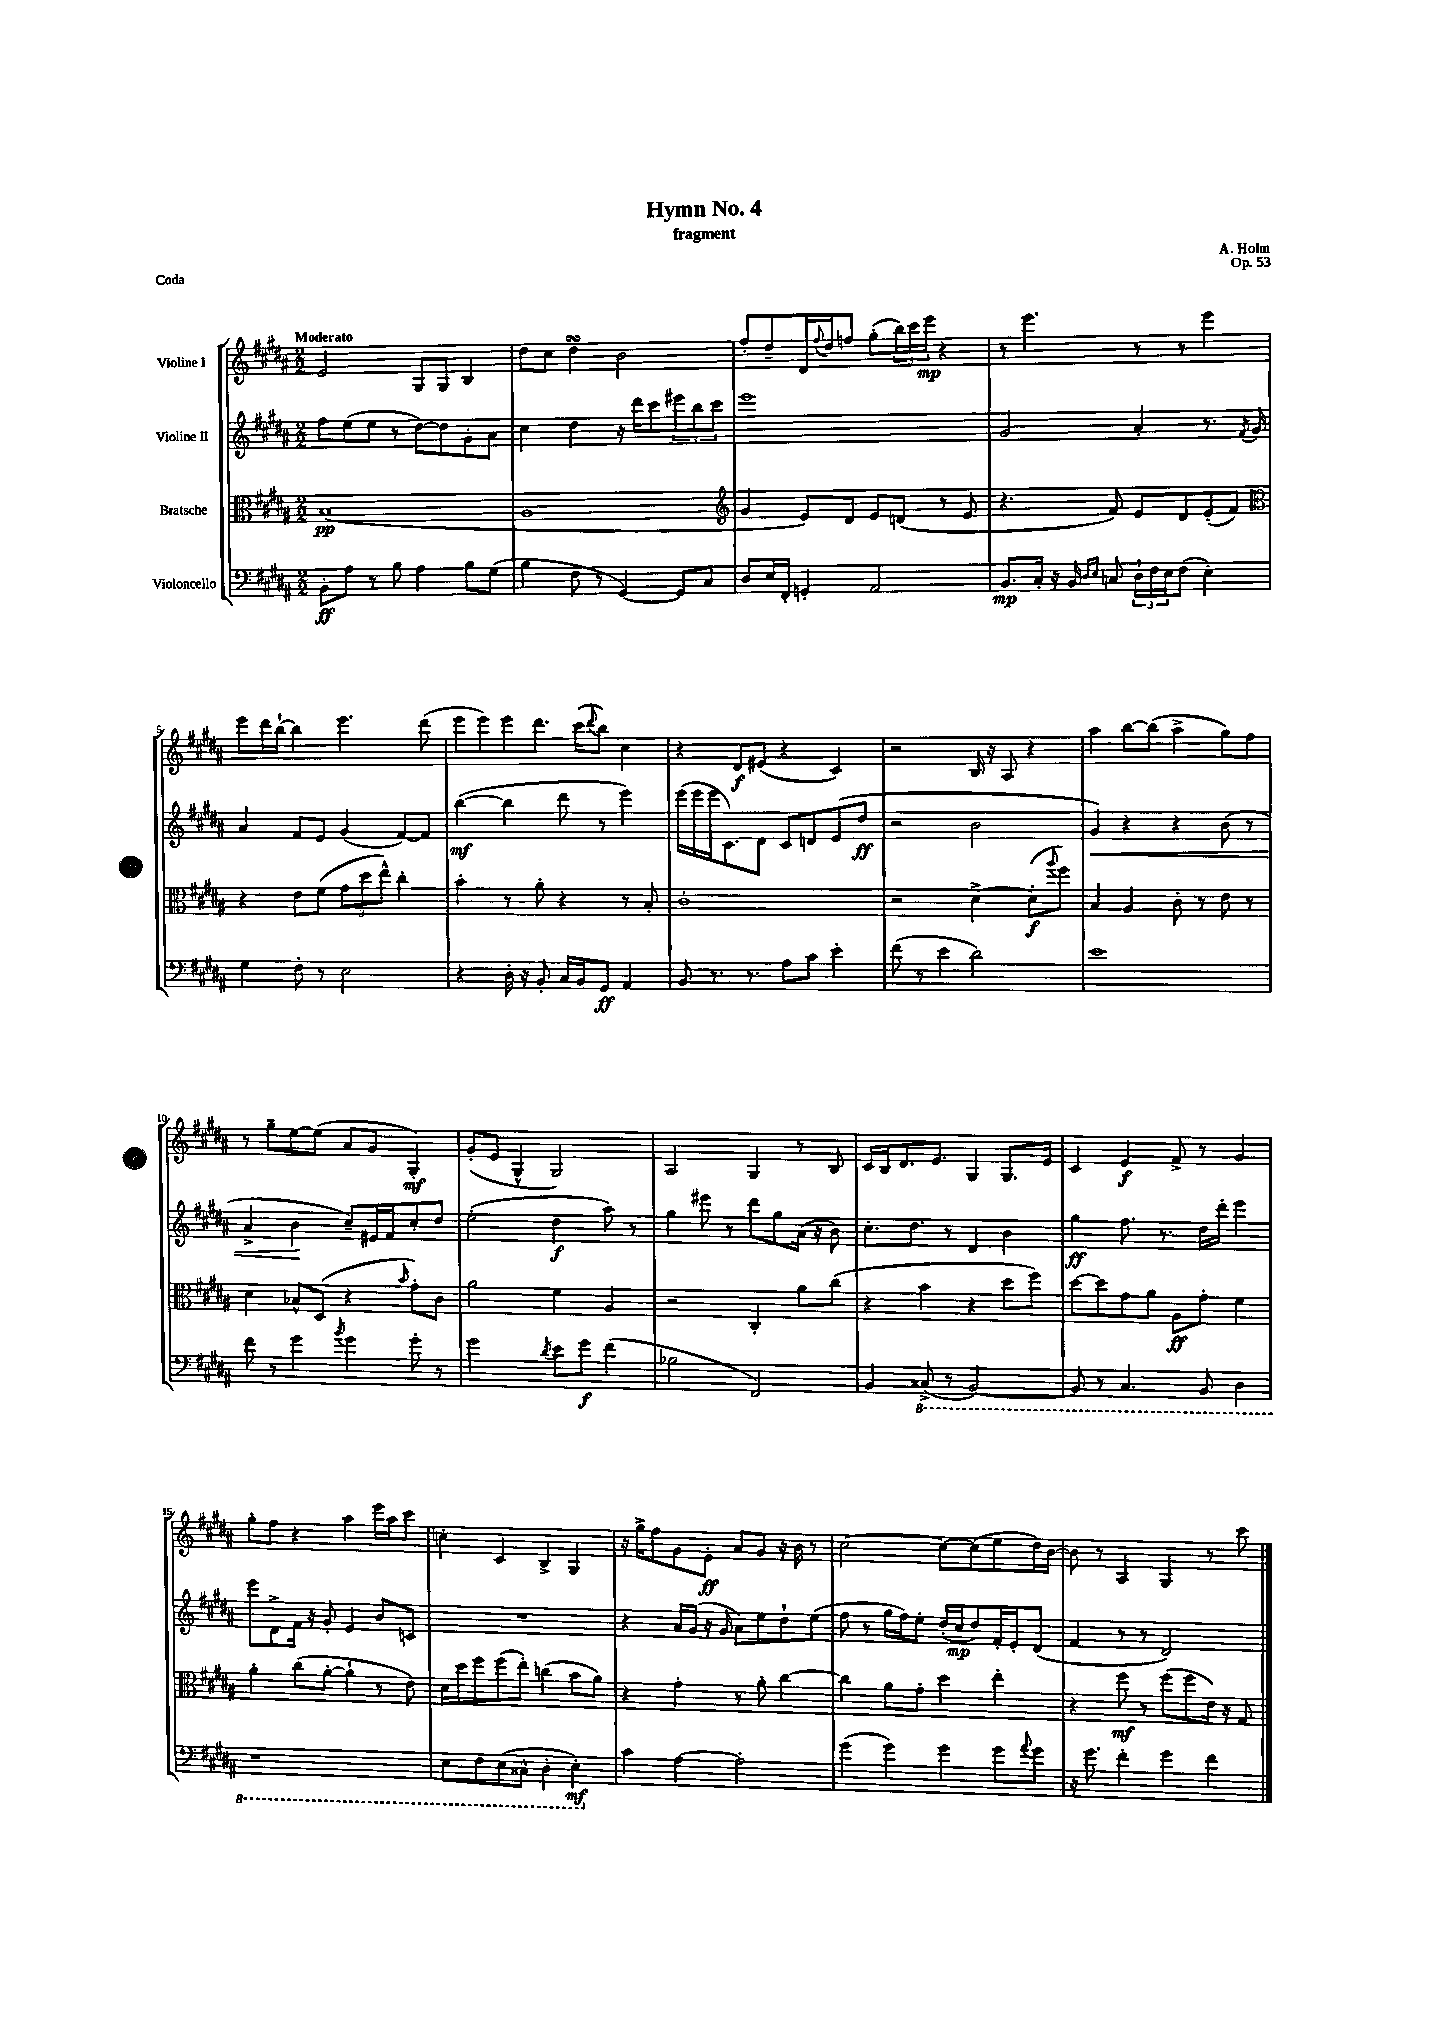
\header { title = "Hymn No. 4" composer = "A. Holm" subtitle = "fragment" opus = "Op. 53" piece = "Coda" }
<<
\new StaffGroup <<
\new Staff = "s0" \with { instrumentName = "Violine I" } {
    \clef treble \key b \major \numericTimeSignature \time 2/2 \tempo "Moderato"
    e'2 gis8 gis8 b4 |
    dis''8 cis''8 dis''4\turn b'2 |
    fis''8-. dis''8-- dis'16 \appoggiatura { fis''8 } dis''16 f''8 gis''8-.( \tuplet 3/2 { b''16) cis'''16 e'''16\mp } r4 |
    r8 e'''4. r8 r8 e'''4 |
    e'''8 dis'''16 b''16~-! b''4 e'''4. dis'''8( |
    e'''8 e'''8) e'''8 dis'''8. cis'''16( \appoggiatura { dis'''8 } b''8) cis''4 |
    r4 dis'8\f eis'8( r4 cis'4) |
    r2 b16 r16 ais8 r4 |
    ais''4 b''8~ b''8( ais''4-> gis''8) fis''8 |
    r8 gis''8-- e''8~ e''8( ais'8 gis'8 gis4-.\mf) |
    gis'8-.( e'8 gis4-^ gis2) |
    ais2 gis4 r8 b8 |
    cis'16 b16 dis'8. e'8. gis4 gis8. e'16 |
    cis'4 e'4\f fis'8-> r8 gis'4 |
    gis''8-. fis''8 r4 ais''4 e'''16 ais''16 cis'''8 |
    c''4-. cis'4 b4-> gis4 |
    r16 gis''16-> fis''8 gis'8 e'8-.\ff ais'8 gis'8 r16 b'16 r8 |
    cis''2~ cis''8~ cis''8( e''8 dis''16) b'16~ |
    b'8 r8 ais4 gis4 r8 cis'''8 \bar "|." |
}
\new Staff = "s1" \with { instrumentName = "Violine II" } {
    \clef treble \key b \major \numericTimeSignature \time 2/2
    fis''8 e''8( e''8 r8 dis''8~) dis''8 gis'8-. ais'8 |
    cis''4 dis''4 r16 dis'''16 cis'''8 \tuplet 3/2 { eis'''8 b''8 cis'''8 } |
    e'''1 |
    gis'2 ais'4-. r8. \acciaccatura { fis'8 } gis'16 |
    ais'4 fis'8 e'8 gis'4( fis'8~) fis'8 |
    b''4~\mf( b''4 dis'''8 r8 e'''4) |
    e'''16( e'''16 e'''16 cis'8.) dis'8 cis'8 d'8 e'8( dis''8\ff |
    r2 b'2 |
    gis'4\<) r4 r4 b'8( r8 |
    ais'4-> b'4\! cis''8--) eis'16 fis'16 cis''8-. dis''8 |
    e''2-.( dis''4\f ais''8) r8 |
    gis''4 eis'''8 r8 dis'''8 gis''8 ais'16( r16 b'8) |
    cis''8.-. dis''8. r8 dis'4 b'4 |
    gis''4\ff fis''8. r8. dis''16 dis'''16-. e'''4 |
    e'''8 dis'8-> fis'16 r16 gis'8-. e'4 b'8 c'8 |
    R1 |
    r4 ais'16 gis'16( r16 gis'16 ais'8) e''8 dis''8-! e''8( |
    fis''8 r8 gis''16 fis''16) e''8-. dis''16-.( cis''16\mp dis''8) fis'16-. e'16-. dis'8( |
    fis'4 r8 r8 dis'2) \bar "|." |
}
\new Staff = "s2" \with { instrumentName = "Bratsche" } {
    \clef alto \key b \major \numericTimeSignature \time 2/2
    b1\pp( |
    ais1 |
    \clef treble gis'4 e'8) dis'8 e'8 d'8( r8 e'8 |
    r4. fis'8) e'8 dis'8 e'8-.( fis'8) |
    \clef alto r4 e'8 fis'8( \tuplet 3/2 { gis'8 dis''8 e''8-^) } cis''4-. |
    b'4-. r8 ais'8-. r4 r8 b8-. |
    cis'1-. |
    r2 dis'4~-> dis'8-.\f( \appoggiatura { ais''8 } fis''8) |
    b4 ais4 cis'8-. r8 e'8 r8 |
    dis'4 bes8-^ dis8( r4 \grace { b'16 } gis'8-.) cis'8 |
    ais'2 fis'4 ais4 |
    r2 cis4-. ais'8 cis''8( |
    r4 b'4 r4 dis''8 fis''8) |
    dis''8~ dis''8 gis'8 ais'8 ais8\ff gis'8-. fis'4 |
    ais'4-. cis''8( ais'8~-. ais'4-! r8 e'8) |
    dis'16 dis''16 fis''8 fis''8( e''8-.) c''4( b'8 ais'8) |
    r4 gis'4-. r8 ais'8-. cis''4~ |
    cis''4 ais'8 gis'8-. dis''4 e''4-. |
    r4 fis''8\mf r8 fis''8( fis''8 e'16) r16 gis8 \bar "|." |
}
\new Staff = "s3" \with { instrumentName = "Violoncello" } {
    \clef bass \key b \major \numericTimeSignature \time 2/2
    b,8-.\ff ais8 r8 b8 ais4 b8 gis8( |
    b4 fis8 r8 gis,4~) gis,8 cis8 |
    dis8 e16 fis,16-. g,4-. ais,2 |
    b,8.\mp cis16-. r16 b,16 \grace { dis16 e16 } c8 \tuplet 3/2 { dis16-! fis16 e16 } fis8( e4-.) |
    gis4 fis8-. r8 e2 |
    r4 dis16-. r16 b,8-. cis16 b,16 gis,8\ff ais,4 |
    b,8 r8. r8. ais8 cis'8 e'4-. |
    fis'8( r8 e'4 dis'2) |
    e'1 |
    fis'8 r8 gis'4 \acciaccatura { b'8 } gis'4 gis'8-. r8 |
    gis'2 \acciaccatura { dis'8 } e'8 gis'8\f fis'4( |
    bes2 fis,2) |
    b,4 \ottava #-1 cisis,8->( r8 b,,2~) |
    b,,8 r8 cis,4. b,,8 dis,4 |
    r1 |
    e,8 fis,8 e,8( cisis,8-^ dis,4-. e,4-.\mf) \ottava #0 |
    cis'4 ais4~ ais2-. |
    gis'4( gis'4) gis'4 gis'8 \appoggiatura { ais'8 } gis'8 |
    r16 gis'8. fis'4-. gis'4 fis'4 \bar "|." |
}
>>
>>
